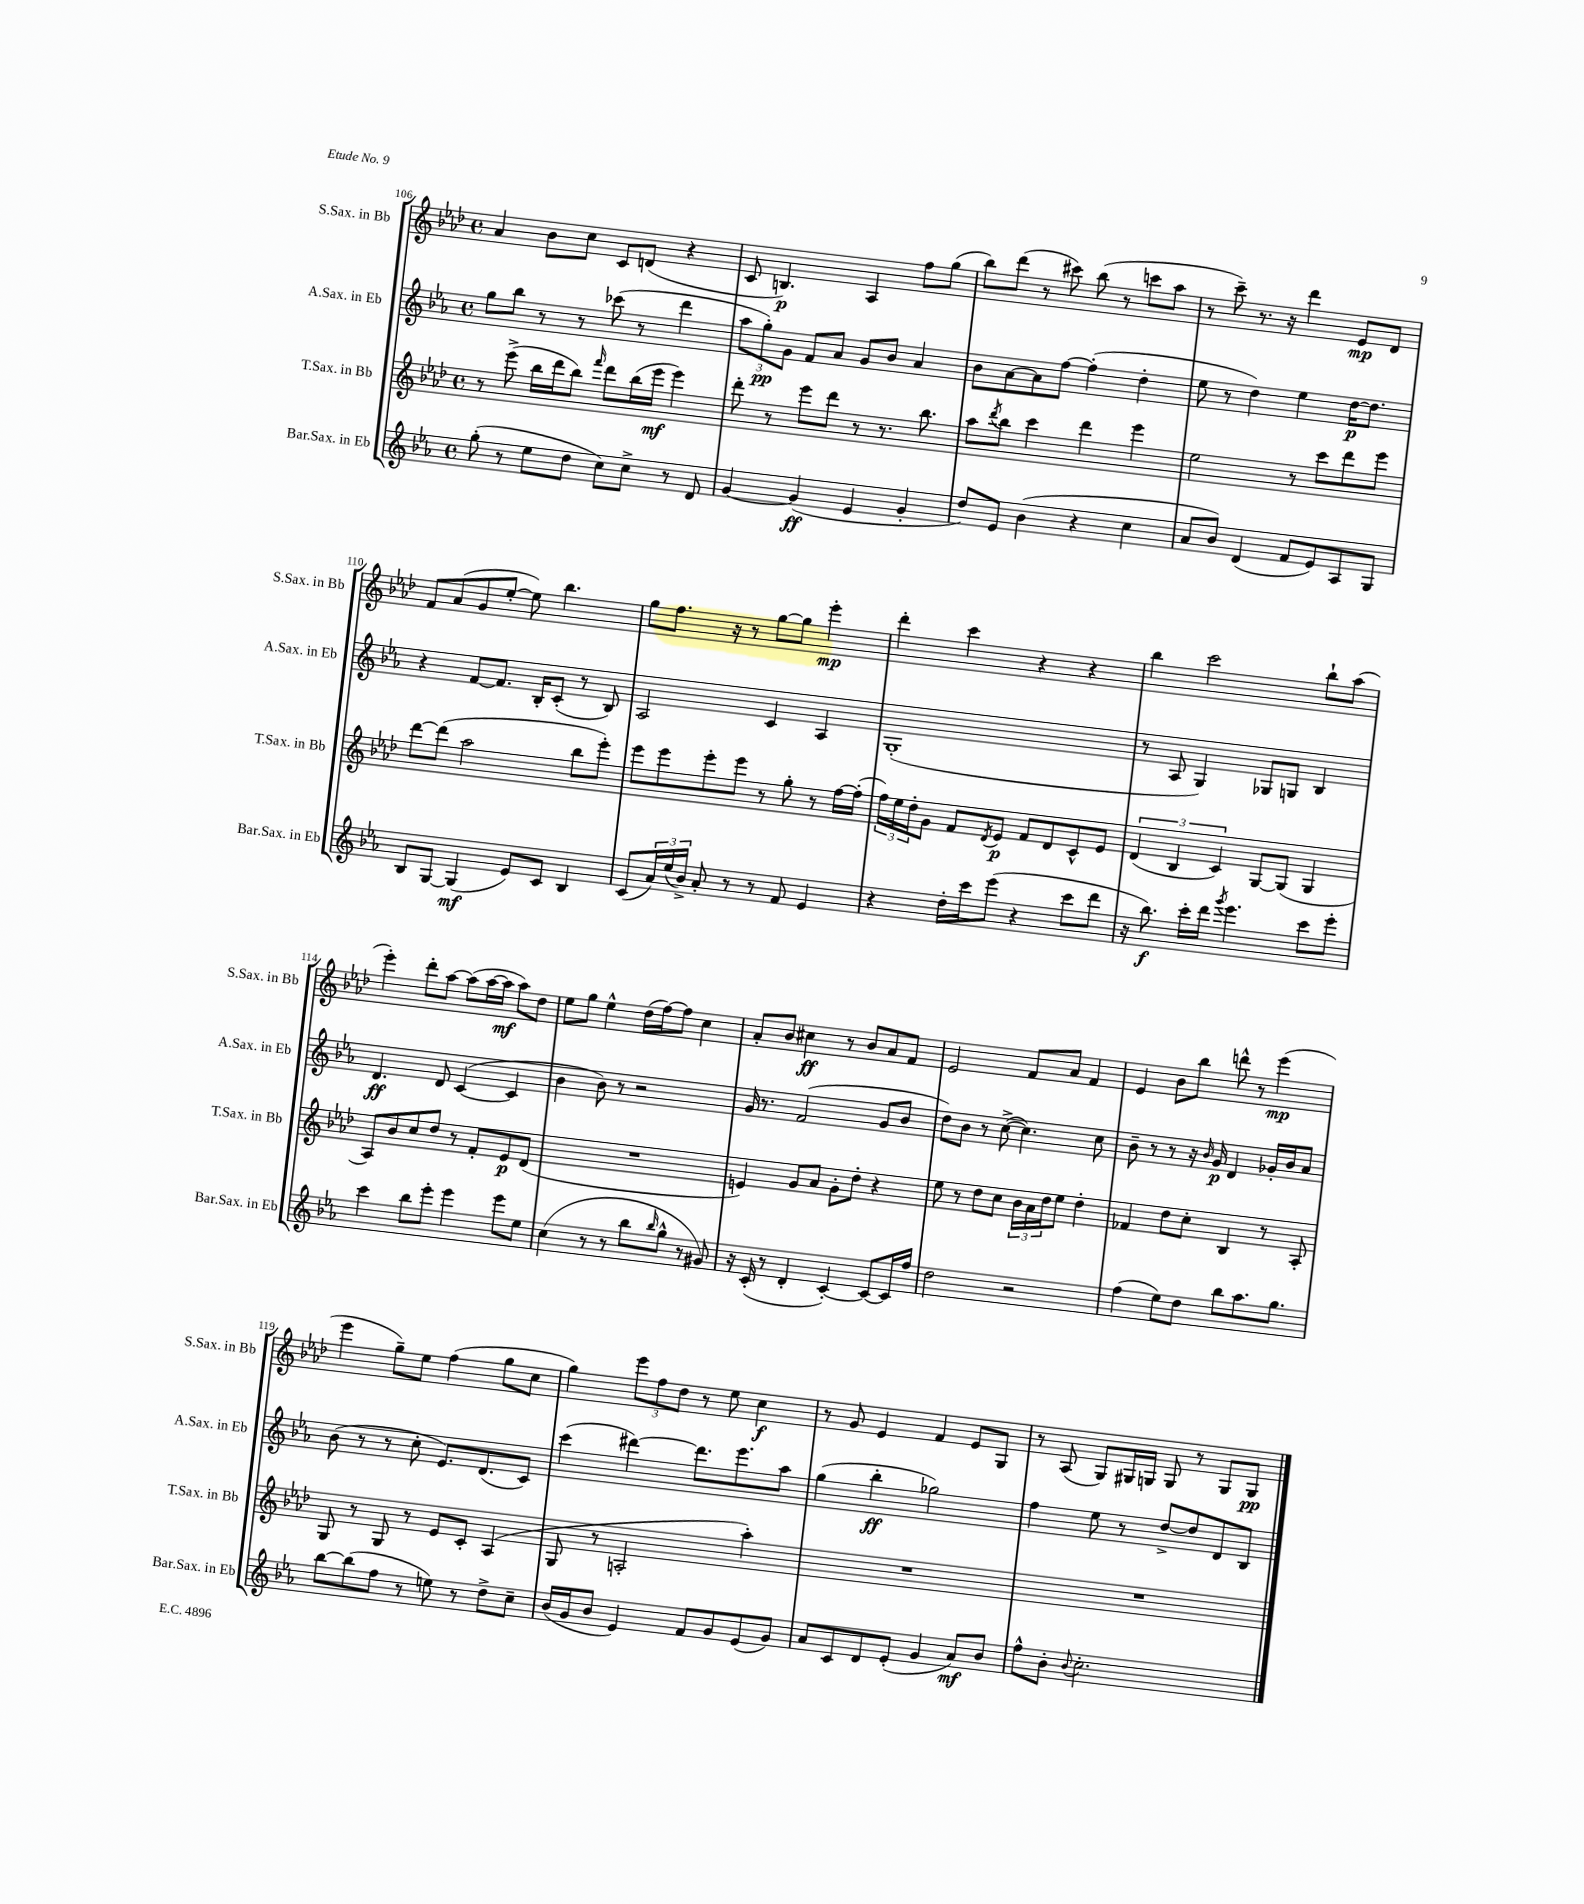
<<
\new StaffGroup <<
\new Staff = "s0" \with { instrumentName = "S.Sax. in Bb" shortInstrumentName = "S.Sax. in Bb" } {
    \clef treble \key aes \major \defaultTimeSignature \time 4/4
    aes'4 bes'8 c''8 c'8 d'8( r4 |
    c'8 b4.\p) aes4 f''8 g''8( |
    bes''8) des'''8( r8 cis'''8) bes''8( r8 c'''8 aes''8 |
    r8 c'''8--) r8. r16 des'''4 ees'8\mp des'8 |
    f'8 aes'8( g'8 ees''8~-. ees''8) bes''4. |
    g''8 f''8. r16 r8 g''8~ g''8 ees'''4-.\mp |
    des'''4-. c'''4 r4 r4 |
    bes''4 c'''2 bes''8-! aes''8( |
    ees'''4-.) des'''8-. aes''8~ aes''8( aes''16~ aes''16\mf aes''8) des''8 |
    ees''8 g''8 ees''4-^ des''16( f''16~) f''8 c''4 |
    aes'8-. bes'8 cis''4\ff r8 bes'8 aes'8 f'8 |
    ees'2 f'8 aes'8 f'4 |
    ees'4 bes'8 bes''8 d'''8-^ r8 ees'''4\mp( |
    ees'''4 g''8--) ees''8 f''4( g''8 c''8 |
    g''4) \tuplet 3/2 { ees'''8 f''8 des''8 } r8 ees''8 c''4\f |
    r8 g'8 ees'4 f'4 ees'8 g8 |
    r8 aes8( g8) gis16 g16 g8 r8 g8 g8\pp \bar "|." |
}
\new Staff = "s1" \with { instrumentName = "A.Sax. in Eb" shortInstrumentName = "A.Sax. in Eb" } {
    \clef treble \key ees \major \defaultTimeSignature \time 4/4
    g''8 bes''8 r8 r8 ces'''8( r8 d'''4 |
    \tuplet 3/2 { aes''8 g''8-.\pp) g'8 } f'8 aes'8 g'8 bes'8 aes'4 |
    bes'8 aes'8~ aes'8 f''8~ f''4-.( d''4-. |
    ees''8 r8 d''4) ees''4 d''16~\p d''8. |
    r4 f'8~ f'8. bes16-. c'8-.( r8 bes8) |
    aes2 c'4 aes4 |
    g1-.( |
    r8 aes8 g4) ges8 g8 bes4 |
    d'4.\ff d'8 c'4~( c'4 |
    bes'4 bes'8) r8 r2 |
    g'16 r8. f'2( g'8 bes'8 |
    d''8) bes'8 r8 c''8~->( c''4.) c''8 |
    bes'8-- r8 r8 r16 \grace { bes'16 } g'16\p d'4 ges'16-. bes'16 aes'8 |
    bes'8( r8 r8 c''8-. ees'8.) d'8.( c'8) |
    c'''4( dis'''4~) dis'''8. ees'''8. aes''8 |
    g''4( bes''4-.\ff ges''2) |
    f''4 ees''8 r8 d''8~-> d''8 d'8 bes8 \bar "|." |
}
\new Staff = "s2" \with { instrumentName = "T.Sax. in Bb" shortInstrumentName = "T.Sax. in Bb" } {
    \clef treble \key aes \major \defaultTimeSignature \time 4/4
    r8 ees'''8->( bes''16 des'''16 bes''8) \grace { f'''16 } des'''8 bes''16( ees'''16\mf ees'''4) |
    des'''8-. r8 ees'''8 des'''8 r8 r8. bes''8. |
    aes''8 \acciaccatura { des'''8 } bes''8 c'''4 des'''4 ees'''4 |
    ees''2 r8 c'''8 des'''8 ees'''8 |
    des'''8~ des'''8( aes''2 bes''8 ees'''8-.) |
    ees'''8 ees'''8 ees'''8-. ees'''8 r8 g''8-. r8 f''16~ f''16-.( |
    \tuplet 3/2 { f''16) ees''16 des''16-. } g'8 f'8 \acciaccatura { des'8 } ees'8\p f'8 des'8 c'8-^ ees'8 |
    \tuplet 3/2 { des'4( bes4 c'4) } g8~ g8( g4 |
    aes8) bes'8 c''8 des''8 r8 f'8-. ees'8\p des'8( |
    R1 |
    e'4) g'8 aes'8 g'8-. des''8-. r4 |
    ees''8 r8 des''8 c''8 \tuplet 3/2 { bes'16 aes'16 des''16 } ees''8 des''4-. |
    fes'4 des''8 c''8-. bes4 r8 aes8-. |
    g8 r8 g8 r8 ees'8 c'8-. aes4( |
    g8 r8 a2-. aes''4-.) |
    R1 |
    R1 \bar "|." |
}
\new Staff = "s3" \with { instrumentName = "Bar.Sax. in Eb" shortInstrumentName = "Bar.Sax. in Eb" } {
    \clef treble \key ees \major \defaultTimeSignature \time 4/4
    g''8-.( r8 ees''8 d''8 c''8) c''8-> r8 d'8 |
    g'4~ g'4\ff( ees'4 g'4-. |
    d''8) ees'8 bes'4( r4 c''4 |
    aes'8 bes'8) d'4( f'8 ees'8) aes8 g8 |
    bes8 g8~ g4\mf( ees'8) c'8 bes4 |
    c'8( \tuplet 3/2 { aes'16) ees''16( bes'16->) } aes'8-. r8 r8 f'8 ees'4 |
    r4 d''16-. c'''16 ees'''8( r4 c'''8 d'''8 |
    r16 bes''8.\f) c'''16-. d'''16 \acciaccatura { g'''8 } ees'''4. c'''8 ees'''8-. |
    c'''4 bes''8 ees'''8-. ees'''4 ees'''8 ees''8 |
    c''4( r8 r8 bes''8 \grace { bes''16 } g''8-^ r8 gis'8) |
    r16 c'16-.( r8 d'4-. c'4~-.) c'8~ c'16 f''16 |
    d''2 r2 |
    f''4( ees''8) d''8 bes''8 aes''8. g''8. |
    bes''8~ bes''8( f''8 r8 e''8) r8 d''8-> c''8-- |
    bes'16( g'16 bes'8 ees'4) f'8 g'8 ees'8( g'8) |
    aes'8 c'8 d'8 ees'8-.( g'4 aes'8\mf) bes'8 |
    f''8-^ bes'8-. \appoggiatura { bes'8 } c''2.-. \bar "|." |
}
>>
>>
\layout { \context { \Score currentBarNumber = #106 } }
